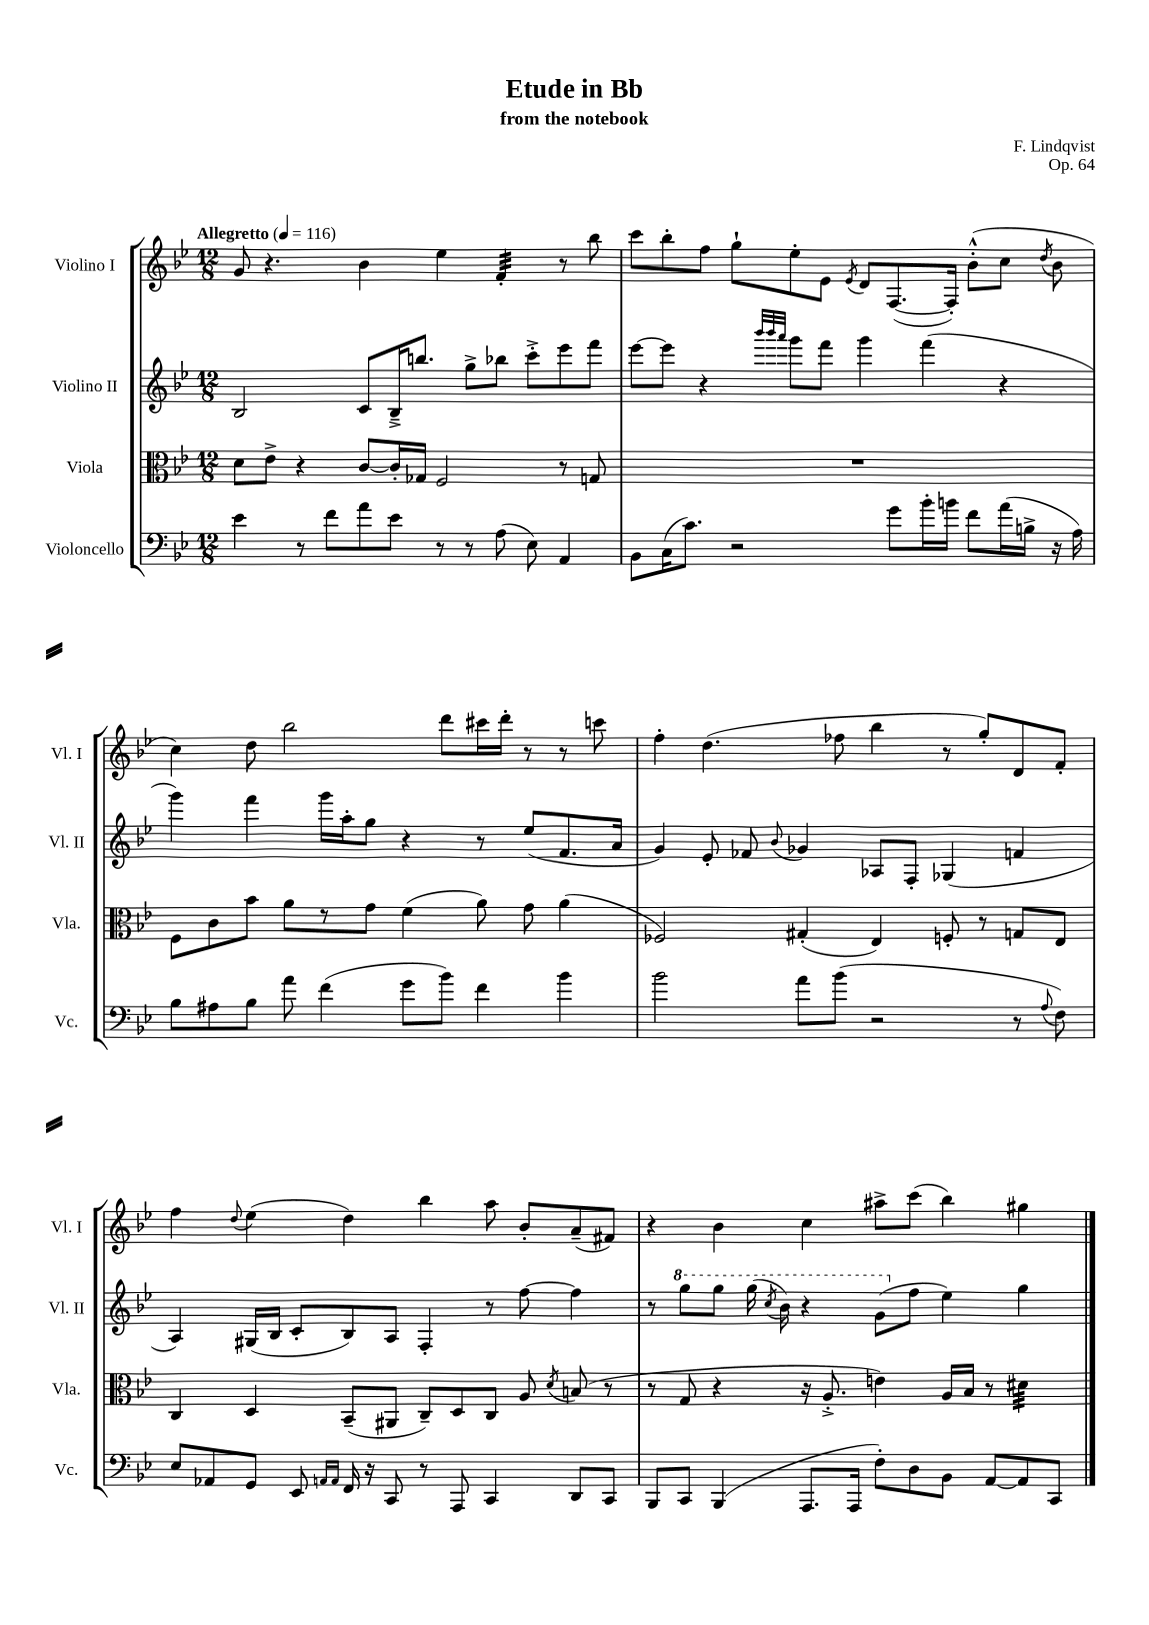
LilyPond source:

\header { title = "Etude in Bb" composer = "F. Lindqvist" subtitle = "from the notebook" opus = "Op. 64" }
<<
\new StaffGroup <<
\new Staff = "s0" \with { instrumentName = "Violino I" shortInstrumentName = "Vl. I" } {
    \clef treble \key bes \major \numericTimeSignature \time 12/8 \tempo "Allegretto" 4 = 116
    \autoBeamOff g'8 r4. bes'4 ees''4 f'4:32-. r8 bes''8 |
    c'''8[ bes''8-. f''8] g''8[-! ees''8-. ees'8] \acciaccatura { ees'8 } d'8[ f8.~( f16]-.) bes'8[-.-^( c''8] \acciaccatura { d''8 } bes'8 |
    c''4) d''8 bes''2 d'''8[ cis'''16 d'''16]-. r8 r8 c'''8 |
    f''4-. d''4.( fes''8 bes''4 r8 g''8[-.) d'8 f'8]-. |
    f''4 \appoggiatura { d''8 } ees''4( d''4) bes''4 a''8 bes'8[-. a'8--( fis'8]) |
    r4 bes'4 c''4 ais''8[-> c'''8]( bes''4) gis''4 \bar "|." |
}
\new Staff = "s1" \with { instrumentName = "Violino II" shortInstrumentName = "Vl. II" } {
    \clef treble \key bes \major \numericTimeSignature \time 12/8
    \autoBeamOff bes2 c'8[ bes16---> b''8.] g''8[-> bes''8] c'''8[-.-> ees'''8 f'''8] |
    ees'''8[~ ees'''8] r4 \grace { bes'''32[ bes'''32 a'''32] } g'''8[ f'''8] g'''4 f'''4( r4 |
    g'''4) f'''4 g'''16[ a''16-. g''8] r4 r8 ees''8[( f'8. a'16] |
    g'4) ees'8-. fes'8 \appoggiatura { bes'8 } ges'4 aes8[ f8]-. ges4( f'4 |
    a4) gis16[( bes16] c'8[-. bes8) a8] f4-. r8 f''8~ f''4 |
    r8 \ottava #1 g'''8[ g'''8] g'''16( \acciaccatura { c'''8 } bes''16) r4 g''8[( \ottava #0 f''8] ees''4) g''4 \bar "|." |
}
\new Staff = "s2" \with { instrumentName = "Viola" shortInstrumentName = "Vla." } {
    \clef alto \key bes \major \numericTimeSignature \time 12/8
    \autoBeamOff d'8[ ees'8]-> r4 c'8[~ c'16-. ges16] f2 r8 g8 |
    R1. |
    f8[ c'8 bes'8] a'8[ r8 g'8] f'4( a'8) g'8 a'4( |
    fes2) gis4-.( ees4) f8-. r8 g8[ ees8] |
    c4 d4 bes,8[--( ais,8] c8[--) d8 c8] a8 \acciaccatura { d'8 } b8( r8 |
    r8 g8 r4 r16 a8.-.-> e'4) a16[ bes16] r8 dis'4:32 \bar "|." |
}
\new Staff = "s3" \with { instrumentName = "Violoncello" shortInstrumentName = "Vc." } {
    \clef bass \key bes \major \numericTimeSignature \time 12/8
    \autoBeamOff ees'4 r8 f'8[ a'8 ees'8] r8 r8 a8( ees8) a,4 |
    bes,8[ c16( c'8.]) r2 g'8[ bes'16-. b'16] f'8[ a'16( b16]-> r16 a16) |
    bes8[ ais8 bes8] a'8 f'4( g'8[ bes'8]) f'4 bes'4 |
    bes'2 a'8[ bes'8]( r2 r8 \appoggiatura { a8 } f8) |
    ees8[ aes,8 g,8] ees,8 \grace { a,16[ a,16] } f,16 r16 c,8 r8 a,,8 c,4 d,8[ c,8] |
    bes,,8[ c,8] bes,,4( a,,8.[ a,,16] f8[-.) d8 bes,8] a,8[~ a,8 c,8] \bar "|." |
}
>>
>>
\layout { \context { \Score \remove "Bar_number_engraver" } }
